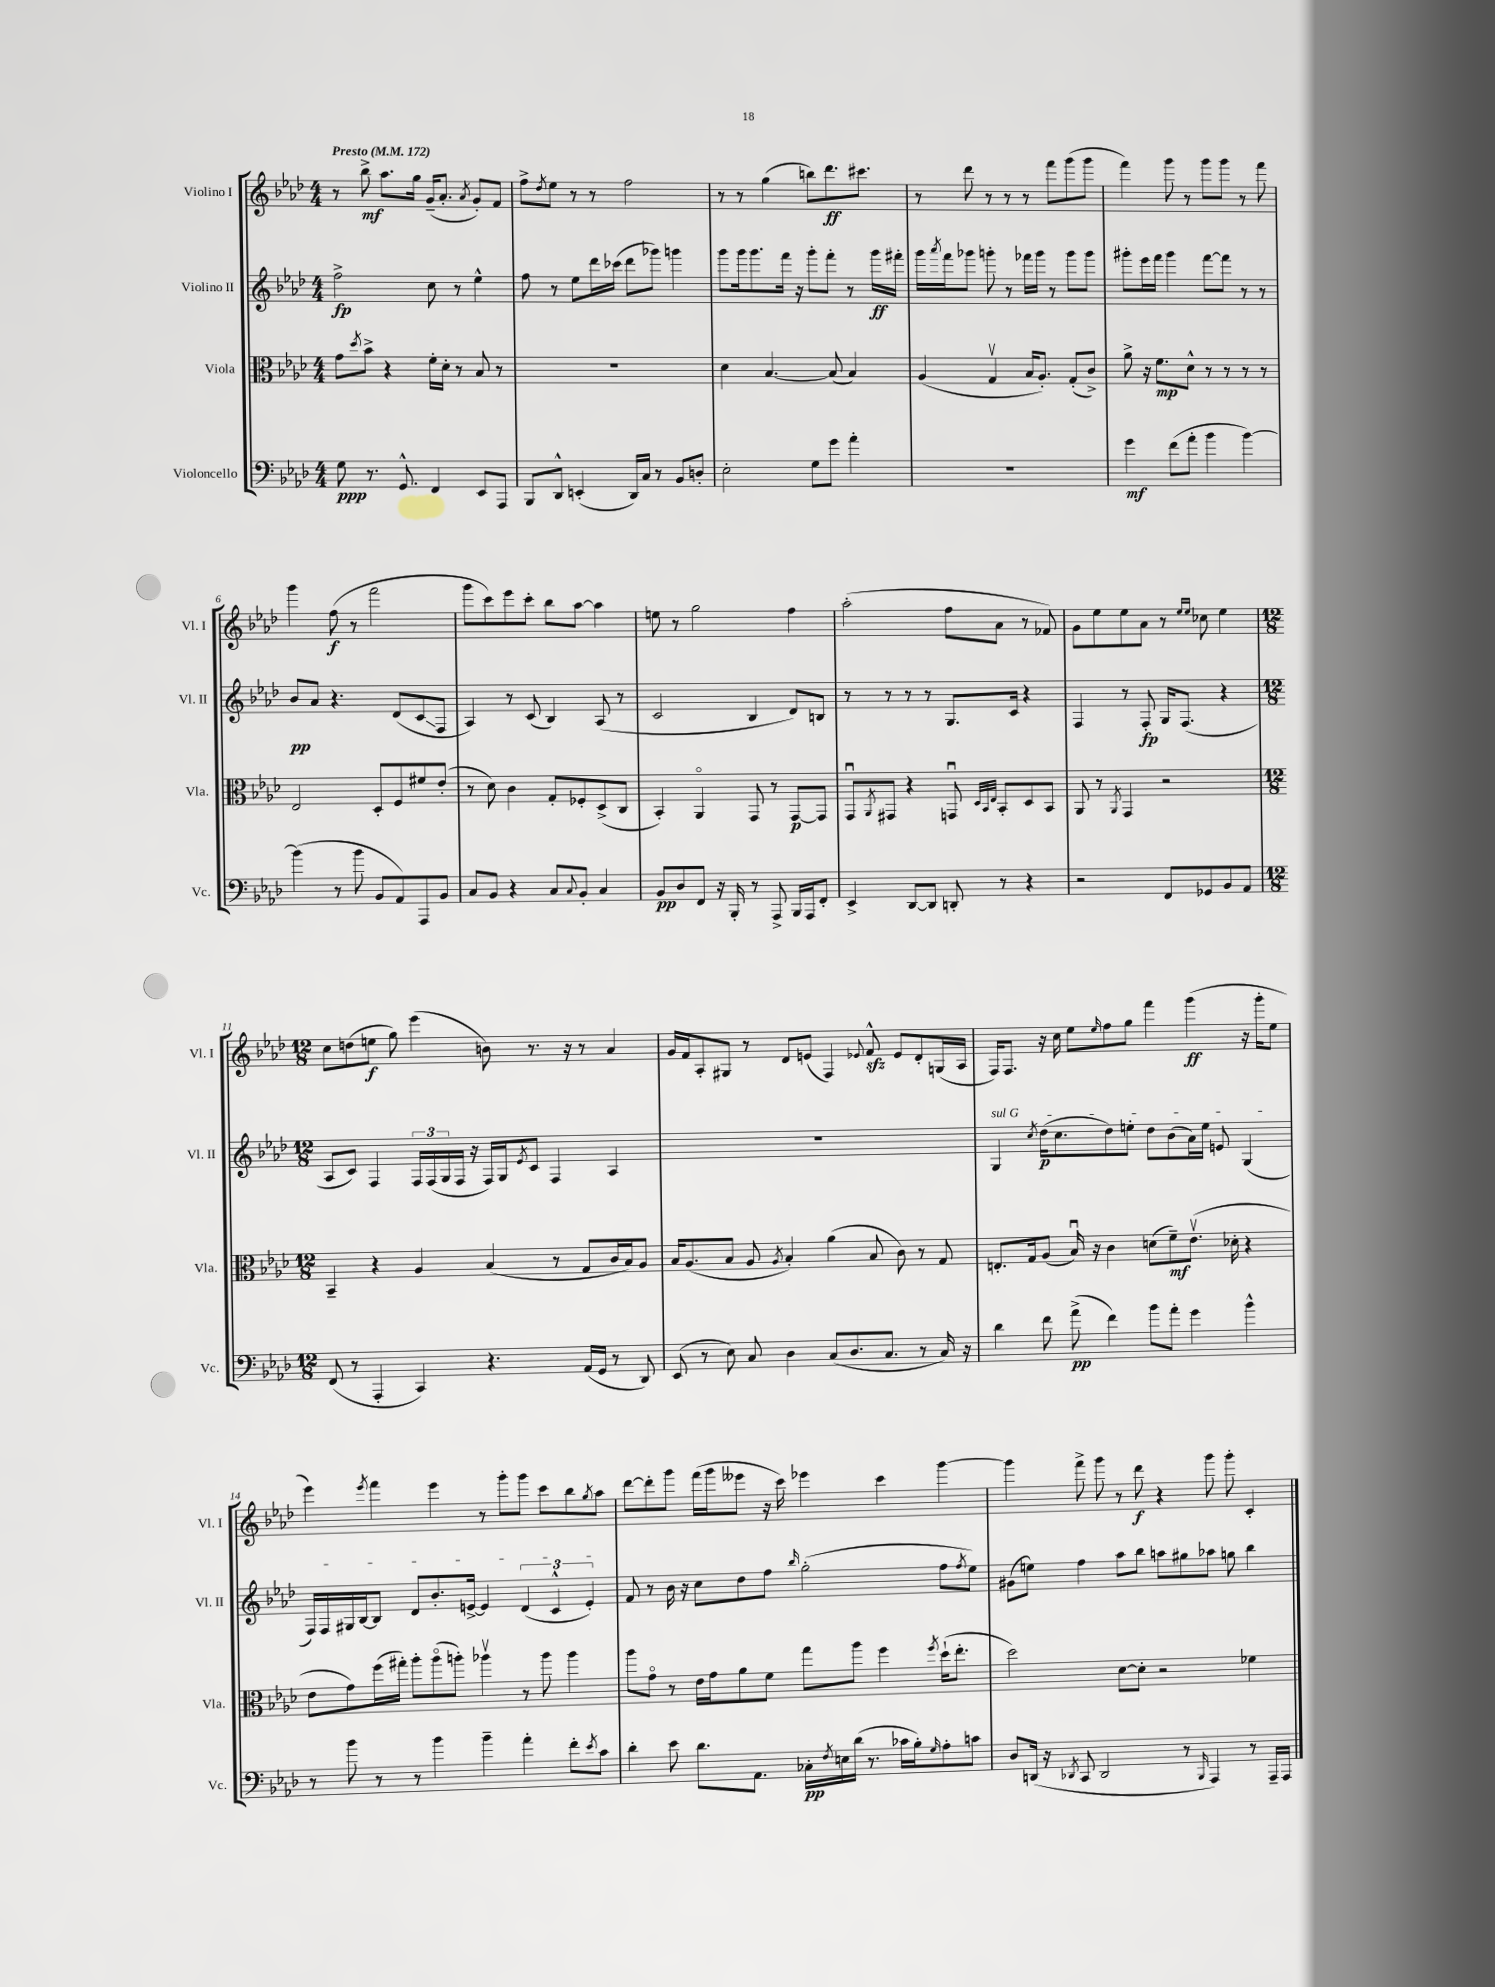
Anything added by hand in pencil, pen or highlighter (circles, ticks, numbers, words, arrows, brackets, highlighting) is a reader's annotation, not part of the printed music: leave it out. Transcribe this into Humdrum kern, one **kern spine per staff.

**kern	**kern	**kern	**kern
*staff4	*staff3	*staff2	*staff1
*clefF4	*clefC3	*clefG2	*clefG2
*k[b-e-a-d-]	*k[b-e-a-d-]	*k[b-e-a-d-]	*k[b-e-a-d-]
*M4/4	*M4/4	*M4/4	*M4/4
*MM172	*MM172	*MM172	*MM172
8G	8g	2ff^	8r
.	8qdd-	.	.
8.r	8b-^	.	8bb-^
.	4r	.	8.aa-
8.GG^^	.	.	.
.	.	.	16gg
4FF	16f'	8cc	(16g~
.	16d-'	.	8.a-'
.	8r	8r	.
.	.	.	8qa-
8EE-	8B-	4ee-^^	8g')
8AAA-	8r	.	8f
=	=	=	=
8BBB-	1r	8ff	8ff^
.	.	.	8qdd-
8DD-^^	.	8r	8ee-
(4EE'	.	8ee-	8r
.	.	16ddd-	8r
.	.	(16ccc-	.
16DD-)	.	8ddd-	2ff
16C	.	.	.
8r	.	8ggg-)	.
8BB-	.	4ggg	.
8D'	.	.	.
=	=	=	=
2E-'	4d-	8ggg	8r
.	.	16ggg	8r
.	.	8.ggg	.
.	[4.B-	.	(4gg
.	.	16fff	.
.	.	16r	.
8G	.	8ggg'	8bb)
8g	(8B-]	8fff'	8.ddd-
4a-'	4B-)	8r	.
.	.	.	8.ccc#
.	.	16ggg	.
.	.	16fff#'	.
=	=	=	=
1r	(4A-	16ggg	8r
.	.	8qaaa-	.
.	.	16fff	.
.	.	8ggg-	8ddd-
.	4Gv	8ggg'	8r
.	.	8r	8r
.	16B-	16fff-	8r
.	8.A-')	16ggg	.
.	.	8r	8fff
.	(8G'	8ggg	(8ggg
.	8c^)	8ggg	8ggg
=	=	=	=
4g	8a-^	8ggg#'	4fff)
.	16r	16eee-	.
.	8.f	16fff	.
(8f	.	4ggg#	8ggg
8a-'	8d-^^	.	8r
4b-	8r	[8fff	8ggg
.	8r	8fff]	8ggg
[4b-)	8r	8r	8r
.	8r	8r	8fff
=	=	=	=
(4b-]	2E-	8b-	4ggg
.	.	8a-	.
8r	.	4.r	(8ff
8b-	.	.	8r
8BB-	8D-'	.	2fff
8AA-)	8F	(8d-	.
8AAA-	8f#	8c	.
8BB-	(8e-'	8F	.
=	=	=	=
8C	8r	4A-)	8ggg
8BB-	8d-)	.	8ccc)
4r	4c	8r	8eee-
.	.	(8c	8ccc'
8C	8G'	4B-)	8bb-
8qqC	.	.	.
8BB-'	8F-'	.	[8aa-
4C	(8D-^	(8A-	4aa-]
.	8C	8r	.
=	=	=	=
8BB-	4BB-')	2c	8ee
8D-	.	.	8r
8FF	4AA-o	.	2gg
16r	.	.	.
16BBB-'	.	.	.
8r	8GG	4B-	.
8AAA-^	8r	.	.
16BBB-	[8GG	8d-)	4ff
16AAA-	.	.	.
8FF'	8GG]	8B	.
=	=	=	=
4EE-^	8GGu	8r	(2aa-'
.	8qAA-	.	.
.	8GG#	8r	.
[8DD-	4r	8r	.
8DD-]	.	8r	.
8DD'	8GGu	8.G	8ff
.	32qqD-	.	.
.	32qqBB-	.	.
.	32qqE-	.	.
8r	8BB-'	.	8a-
.	.	16c	.
4r	8D-	4r	8r
.	8BB-	.	8f-)
=	=	=	=
2r	8AA-	4F	8g
.	8r	.	8ee-
.	8qAA-	.	.
.	4GG	8r	8ee-
.	.	8F'	8a-
8FF	2r	16G	8r
.	.	(8.F	.
.	.	.	16qqee-
.	.	.	16qqee-
8GG-	.	.	8cc-
8BB-	.	4r	4ee-
8AA-	.	.	.
=	=	=	=
*M12/8	*M12/8	*M12/8	*M12/8
(8FF	4BB-~	8A-	8cc
8r	.	8c)	(8dd
4AAA-'	4r	4F	8ee
.	.	.	8gg)
4CC)	4A-	24F	(4eee-
.	.	(24F	.
.	.	24G	.
.	.	16F	.
.	.	16r	.
4.r	(4B-	16F)	8b)
.	.	16G	.
.	.	8qe-	.
.	.	8c	8.r
.	8r	4F	.
.	.	.	16r
(16AA-	8G	.	8r
16GG	.	.	.
8r	16c	4A-	4a-
.	16B-)	.	.
8DD-)	8A-	.	.
=	=	=	=
(8EE-	16B-	1.r	16g
.	(8.A-	.	16f
8r	.	.	8A-'
8E-)	8B-	.	8G#
8C	8A-	.	8r
.	8qA-	.	.
4D-	4B-')	.	8d-
.	.	.	(8e
(8C	(4a-	.	4F)
8.D-	.	.	.
.	.	.	8qqe-
.	8B-	.	8f^^
8.C	.	.	.
.	8c)	.	8e-
8r	8r	.	8d-'
16C)	8G	.	(16G
16r	.	.	16A-
=	=	=	=
4d-	8.E'	4G	16F)
.	.	.	8.F
.	16G	.	.
.	.	8qcc	.
8f	(8A-	(16dd-	16r
.	.	8.cc	16cc
(8a-^	16B-u)	.	8ee-
.	16r	.	.
.	.	.	16qqee-
4f)	4c	8dd-)	8ff
.	.	8ee'	8gg
8b-	(8d	8dd-	4fff
8a-'	8f~)	(8b-	.
4g	(8.e-v	16a-)	(4ggg
.	.	16ee	.
.	.	8e	.
.	16d-'	.	.
4b-^^	4r	(4G	16r
.	.	.	16ggg'
.	.	.	8ee-
=	=	=	=
8r	8e-	16F)	4eee-)
.	.	16F	.
8b-	8g)	16G#	.
.	.	[16B-	.
.	.	.	8qeee-
8r	(16ff	8B-]	4fff
.	16gg#')	.	.
8r	8aa-'	8d-	.
4b-	(8aa-o	8.b-'	4eee-
.	8aa')	.	.
.	.	[16e^	.
4b-~	4aa-v	4e]	8r
.	.	.	8ggg'
4a-'	8r	(6d-	8ggg
.	8aa-	.	8ccc
.	.	6c^^	.
8f'	4aa-	.	8bb-
.	.	6e')	.
8qe-	.	.	8qgg
8c	.	.	8aa-
=	=	=	=
4d-'	8aa-	8f	[8ddd-
.	8go	8r	8ddd-']
8e-	8r	16b-	8ggg
.	.	16r	.
8.d-	16e-	8cc	(16fff
.	16g	.	16ggg
.	8a-	8dd-	8eee--
8.AA-	.	.	.
.	8f	8ff	16r
.	.	.	16ccc)
.	.	16qqbb-	.
16C-'	8gg	(2gg'	4eee-
8qF	.	.	.
16E	.	.	.
(16d-	8aa-	.	.
8.r	.	.	.
.	4ff	.	4ccc
16c-	.	.	.
16B-')	.	.	.
16qqG	8qff	.	.
8A-'	(16dd-`	8ff	[4ggg
.	8.ee-'	.	.
.	.	8qff	.
8c	.	8ee-)	.
=	=	=	=
8D-	2dd-)	(8g#	4ggg]
(16DD	.	8ee)	.
16r	.	.	.
8qDD-	.	.	.
8CC	.	4ff	8fff^
2DD-	.	.	8ggg
.	[8d-	8aa-	8r
.	8d-']	8bb-	8ddd-
.	2r	8aa	4r
8r	.	8gg#	.
16qqBBB-	.	.	.
4AAA-)	.	8aa-	8ggg
.	.	8gg	8ggg'
8r	4f-	4bb-	4c'
16AAA-~	.	.	.
16AAA-	.	.	.
==	==	==	==
*-	*-	*-	*-
